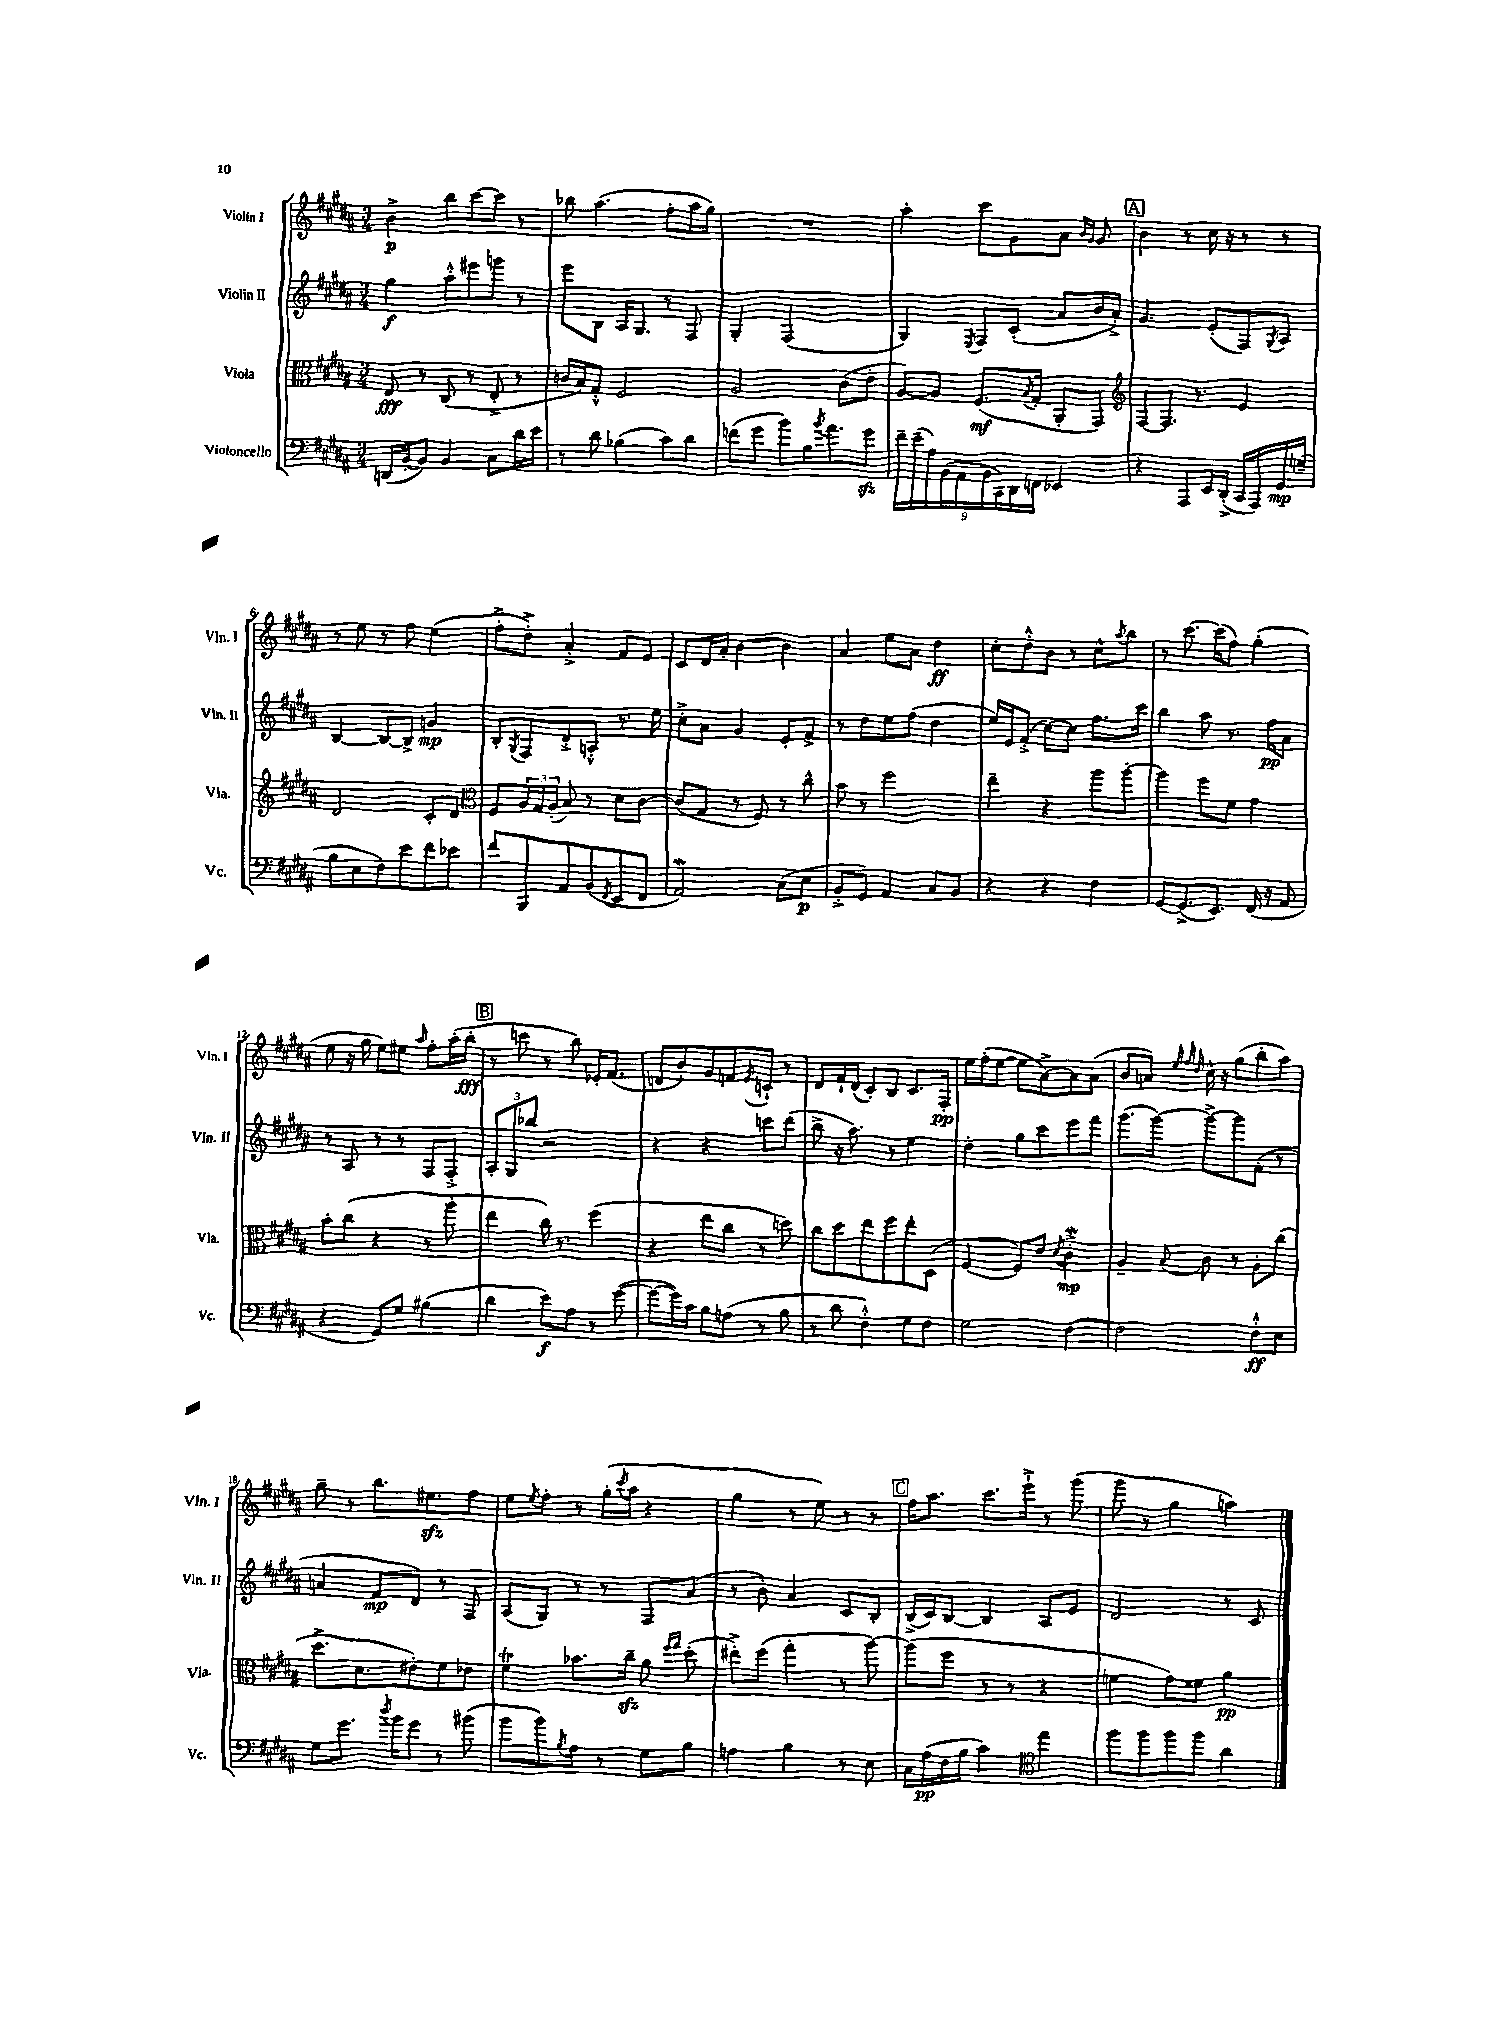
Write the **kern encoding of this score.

**kern	**dynam	**kern	**dynam	**kern	**dynam	**kern	**dynam
*part4	*part4	*part3	*part3	*part2	*part2	*part1	*part1
*staff4	*staff4	*staff3	*staff3	*staff2	*staff2	*staff1	*staff1
*I"Violoncello	*	*I"Viola	*	*I"Violin II	*	*I"Violin I	*
*I'Vc.	*	*I'Vla.	*	*I'Vln. II	*	*I'Vln. I	*
*clefF4	*	*clefC3	*	*clefG2	*	*clefG2	*
*k[f#c#g#d#a#]	*	*k[f#c#g#d#a#]	*	*k[f#c#g#d#a#]	*	*k[f#c#g#d#a#]	*
*M3/4	*	*M3/4	*	*M3/4	*	*M3/4	*
=1	=1	=1	=1	=1	=1	=1	=1
(16DDn/LL	.	8E/	fff	4gg#\	f	4b^\	p
[16BB'/J	.	.	.	.	.	.	.
8BB/J])	.	8r	.	.	.	.	.
4BB/	.	(8C#/	.	8aa#'^^\L	.	8bb\L	.
.	.	8r	.	8eee#X\	.	[8ccc#\	.
8C#\L	.	8E'^/	.	8gggn\J	.	8ccc#\J]	.
16d#\L	.	8r	.	8r	.	8r	.
16e\JJ	.	.	.	.	.	.	.
=2	=2	=2	=2	=2	=2	=2	=2
8r	.	16cn/LL	.	8eee\L	.	8bb-X\	.
.	.	16B/J)	.	.	.	.	.
8d#\	.	8G#'^^/J	.	8B\J	.	(4.aa#\	.
(4B-X\	.	2F#/	.	16A#/KL	.	.	.
.	.	.	.	8.G#/J	.	.	.
8c#\L)	.	.	.	8r	.	8ff#'\L	.
8d#\J	.	.	.	8F#/	.	16aa#\L	.
.	.	.	.	.	.	16gg#\JJ)	.
=3	=3	=3	=3	=3	=3	=3	=3
(8fn\L	.	2A#/	.	4G#'/	.	2.r	.
8g#\J	.	.	.	.	.	.	.
8b\L)	.	.	.	(2F#/	.	.	.
16B\K	.	.	.	.	.	.	.
8qb/	.	.	.	.	.	.	.
8.a#\	.	.	.	.	.	.	.
.	.	(8c#\L	.	.	.	.	.
8g#zz\J	.	8e'\J	.	.	.	.	.
=4	=4	=4	=4	=4	=4	=4	=4
18f#~\LL	.	[8A#/L)	.	4G#/)	.	4aa#'\	.
(18e~\	.	.	.	.	.	.	.
18A#\)	.	.	.	.	.	.	.
.	.	8A#/J]	.	.	.	.	.
(18BB\	.	.	.	.	.	.	.
18AA#\	.	.	.	.	.	.	.
.	.	.	.	8qE/	.	.	.
.	.	(8.F#/L	mf	8F#/L	.	8ccc#\L	.
18BB\	.	.	.	.	.	.	.
18CC#\)	.	.	.	.	.	.	.
.	.	.	.	(8c#'/J	.	8g#\	.
18DD#\	.	.	.	.	.	.	.
.	.	8qB/	.	.	.	.	.
.	.	16G#'/Jk	.	.	.	.	.
18FFn\JJ	.	.	.	.	.	.	.
4EE-X/	.	8AA#'/L	.	8a#/L	.	8a#\J	.
.	.	.	.	.	.	16qqb/LL	.
.	.	.	.	.	.	16qqg#/JJ	.
.	.	8GG#/J)	.	16b/L	.	8g#/	.
.	.	.	.	16a#'^/JJ)	.	.	.
!!LO:REH:place=s1:t=A
=5	=5	=5	=5	=5	=5	=5	=5
*	*	*clefG2	*	*	*	*	*
4r	.	[8F#/L	.	4.g#/	.	4b\	.
.	.	8.F#/J]	.	.	.	.	.
8AAA#/L	.	.	.	.	.	8r	.
.	.	8.r	.	.	.	.	.
16EE/L	.	.	.	(8e'/L	.	16cc#\	.
(16DD#'^/JJ	.	.	.	.	.	16r	.
16CC#/LL	.	4e/	.	8F#/)	.	8r	.
16AAA#/)	.	.	.	.	.	.	.
.	.	.	.	8qG#/	.	.	.
16GG#/	mp	.	.	8A#/J	.	8r	.
(16Gn~/JJ	.	.	.	.	.	.	.
!!LO:LB:g=z
=6	=6	=6	=6	=6	=6	=6	=6
8B\L	.	2d#/	.	[4B/	.	8r	.
8E\	.	.	.	.	.	8ee\	.
8F#\)	.	.	.	8B/L_	.	8r	.
8e\	.	.	.	8B^/J]	.	8ff#\	.
8f#\	.	8c#'/L	.	4gn/	mp	(4ee\	.
8e-X\J	.	8d#/J	.	.	.	.	.
=7	=7	=7	=7	=7	=7	=7	=7
*	*	*clefC3	*	*	*	*	*
8f#/L	.	8F#/L	.	8B'/L	.	8ff#'^\L	.
.	.	.	.	8qG#/	.	.	.
8BBB/	.	24A#/L	.	8F#/	.	8dd#'^\J)	.
.	.	24G#/	.	.	.	.	.
.	.	(24A#'/JJ	.	.	.	.	.
8AA#/	.	8B/)	.	8d#'^/	.	4a#'^/	.
(8BB/	.	8r	.	8An'^^/J	.	.	.
8qFF#/	.	.	.	.	.	.	.
8EE/	.	8d#\L	.	8.r	.	8f#/L	.
8FF#/J	.	[8c#\J	.	.	.	8e/J	.
.	.	.	.	16ee\	.	.	.
=8	=8	=8	=8	=8	=8	=8	=8
2AA#W/)	.	(8c#/L]	.	8cc#'^\L	.	8c#/L	.
.	.	8G#/J	.	8a#\J	.	16d#/L	.
.	.	.	.	.	.	16a#'/JJ	.
.	.	8r	.	4g#/	.	[4b\	.
.	.	8F#/)	.	.	.	.	.
(8C#\L	.	8r	.	8e'/L	.	4b\]	.
8E\J	p	8cc#^^\	.	8f#^/J	.	.	.
=9	=9	=9	=9	=9	=9	=9	=9
8BB'^/L	.	8b\	.	8r	.	4a#/	.
8GG#/J)	.	8r	.	8dd#\L	.	.	.
4AA#/	.	2ff#\	.	8ee\	.	8ee\L	.
.	.	.	.	(8ff#\J	.	8a#\J	.
8C#/L	.	.	.	4dd#\	.	4dd#\	ff
8BB/J	.	.	.	.	.	.	.
=10	=10	=10	=10	=10	=10	=10	=10
4r	.	4ee~\	.	16ee/LL)	.	8cc#'\L	.
.	.	.	.	16e/J	.	.	.
.	.	.	.	(8f#'^/J	.	8dd#'^^\	.
4r	.	4r	.	[8cc#\L)	.	8b\J	.
.	.	.	.	8cc#\J]	.	8r	.
4F#\	.	8aa#\L	.	8.ff#\L	.	8cc#^^\L	.
.	.	.	.	.	.	8qaa#/	.
.	.	[8aa#'\J	.	.	.	8bb\J	.
.	.	.	.	16ccc#\Jk	.	.	.
=11	=11	=11	=11	=11	=11	=11	=11
[8GG#/L	.	4aa#\]	.	4bb\	.	8r	.
(8.GG#^/]	.	.	.	.	.	[8.ccc#\	.
.	.	8ff#\L	.	8aa#\	.	.	.
8.EE/J)	.	.	.	.	.	(16ccc#\KL]	.
.	.	8f#\J	.	8.r	.	8ff#\J)	.
(16FF#/	.	4g#\	.	.	.	(4gg#'\	.
16r	.	.	.	16ff#\KL	pp	.	.
8AA#/	.	.	.	8a#\J	.	.	.
!!LO:LB:g=z
=12	=12	=12	=12	=12	=12	=12	=12
4r	.	8b'\L	.	8r	.	8ee\	.
.	.	(8cc#\J	.	8A#/	.	16r	.
.	.	.	.	.	.	16gg#\	.
8GG#/L)	.	4r	.	8r	.	8ee\L)	.
8G#/J	.	.	.	8r	.	8ee#X\J	.
.	.	.	.	.	.	16qqaa#/	.
(4B#X\	.	8r	.	8F#/L	.	8ff#'\L	.
.	.	8aa#'\	.	8F#'^/J	.	(16aa#'\L	.
.	.	.	.	.	.	16bb'\JJ	fff
!!LO:REH:place=s1:t=B
=13	=13	=13	=13	=13	=13	=13	=13
4d#\	.	4ee\	.	12A#'/L	.	8r	.
.	.	.	.	12G#/	.	.	.
.	.	.	.	.	.	8cccn\	.
.	.	.	.	12bb-X/J	.	.	.
8e\L)	f	16cc#\)	.	2r	.	8r	.
.	.	8.r	.	.	.	.	.
8A#\J	.	.	.	.	.	8bb\)	.
8r	.	(4ff#\	.	.	.	16e-X'/KL	.
.	.	.	.	.	.	(8.f#/J	.
([8g#\	.	.	.	.	.	.	.
=14	=14	=14	=14	=14	=14	=14	=14
8g#\L_	.	4r	.	4r	.	8dn/L	.
16g#\L])	.	.	.	.	.	8b'/)	.
16c#\JJ	.	.	.	.	.	.	.
8B\L	.	8ee\L	.	4r	.	8g#/	.
(8An\J	.	8cc#\J	.	.	.	8fn/	.
.	.	.	.	.	.	8qe/	.
8r	.	8r	.	8cccn\L	.	8cn`/J	.
8B\	.	8ddn\)	.	(8ddd#\J	.	8r	.
=15	=15	=15	=15	=15	=15	=15	=15
8r	.	8cc#\L	.	8bb^\	.	8d#/L	.
8d#\	.	8dd#\	.	16r	.	16f#`/L	.
.	.	.	.	8.aa#\)	.	(16d#/JJ	.
4F#'^^\)	.	8ee\	.	.	.	8c#'/L)	.
.	.	8ff#\	.	8r	.	8B/J	.
8G#\L	.	8ee'\	.	4ee\	.	8.c#/L	.
8F#\J	.	(8D#\J	.	.	.	.	.
.	.	.	.	.	.	16F#'/Jk	pp
=16	=16	=16	=16	=16	=16	=16	=16
2G#\	.	[4F#/	.	4dd#'\	.	16ee\LL	.
.	.	.	.	.	.	(16ff#'\J	.
.	.	.	.	.	.	[8ee\J	.
.	.	8F#/L])	.	8gg#\L	.	8ee\L]	.
.	.	8e/J	.	8ccc#\	.	[8a#^\)	.
.	.	8qd#/	.	.	.	.	.
[4F#\	.	4c#W'^\	mp	8eee\	.	8a#\]	.
.	.	.	.	8fff#\J	.	(8a#\J	.
=17	=17	=17	=17	=17	=17	=17	=17
2F#\]	.	4A#~/	.	(8.ggg#\L	.	8b/L	.
.	.	.	.	.	.	8an/J)	.
.	.	.	.	[16ggg#\Jk)	.	.	.
.	.	.	.	.	.	32qqee/	.
.	.	.	.	.	.	32qqff#/	.
.	.	8qqB/	.	.	.	32qqdd#/	.
.	.	8c#\	.	8ggg#^\L_	.	16cc#^^\	.
.	.	.	.	.	.	16r	.
.	.	8r	.	8ggg#\]	.	(8gg#\L	.
8F#'^^\L	ff	8A#'\L	.	(8f#'\J	.	8bb'\	.
8E\J	.	(8cc#\J	.	8r	.	8aa#\J)	.
!!LO:LB:g=z
=18	=18	=18	=18	=18	=18	=18	=18
8G#\L	.	8.dd#^\L	.	4an/	.	8gg#~\	.
8.g#\J	.	.	.	.	.	8r	.
.	.	8.d#\	.	.	.	.	.
.	.	.	.	8f#/L	mp	8.bb\L	.
8qdd#/	.	.	.	.	.	.	.
16b\KL	.	.	.	.	.	.	.
8g#\J	.	8e#X'\)	.	8d#/J)	.	.	.
.	.	.	.	.	.	8.ee#Xzz\	.
8r	.	8f#\	.	8r	.	.	.
(8b#X\	.	8e-X\J	.	8F#/	.	8ff#\J	.
=19	=19	=19	=19	=19	=19	=19	=19
8b\L	.	4f#T\	.	(8A#/L	.	8ee\L	.
.	.	.	.	.	.	8qee/	.
8b\)	.	.	.	8G#/J)	.	8ff#'\J	.
8qB/	.	.	.	.	.	.	.
8A#\J	.	8.b-X\L	.	8r	.	8r	.
8r	.	.	.	8r	.	(16gg#'\LL	.
.	.	.	.	.	.	8qccc#/	.
.	.	16cc#zz~\Jk	.	.	.	16aa#\JJ	.
8G#\L	.	8a#\	.	8F#/L	.	4r	.
.	.	16qqff#/LL	.	.	.	.	.
.	.	16qqgg#/JJ	.	.	.	.	.
8B\J	.	(8dd#'\	.	(8a#/J	.	.	.
=20	=20	=20	=20	=20	=20	=20	=20
4An\	.	8ee#X'^\L)	.	8r	.	4gg#\	.
.	.	(8ff#\J	.	8b'\)	.	.	.
4B\	.	4gg#'\	.	4a#/	.	8r	.
.	.	.	.	.	.	8ee\)	.
8r	.	8r	.	8c#/L	.	8r	.
8E\	.	[8aa#\)	.	8B'/J	.	8r	.
!!LO:REH:place=s1:t=C
=21	=21	=21	=21	=21	=21	=21	=21
16C#\LL	.	(8aa#\L]	.	(16B^/LL	.	16ff#\KL	.
(16A#\	pp	.	.	16c#/J)	.	8.aa#\J	.
16F#\	.	8ff#\J	.	[8B/J	.	.	.
16B\JJ	.	.	.	.	.	.	.
4c#\)	.	8r	.	4B/]	.	8.ccc#\L	.
.	.	8r	.	.	.	.	.
.	.	.	.	.	.	16eee`^\Jk	.
*clefC4	*	*	*	*	*	*	*
4ee\	.	4r	.	8A#/L	.	8r	.
.	.	.	.	8e/J	.	(8ggg#\	.
=22	=22	=22	=22	=22	=22	=22	=22
8ff#\L	.	4fn\	.	2d#/	.	8ggg#\	.
8ff#\	.	.	.	.	.	8r	.
8ff#\	.	8g#\L)	.	.	.	4gg#\	.
8ff#\J	.	8f##X\J	.	.	.	.	.
4a#\	.	4a#\	pp	8r	.	4aan\)	.
.	.	.	.	8c#/	.	.	.
==	==	==	==	==	==	==	==
*-	*-	*-	*-	*-	*-	*-	*-
